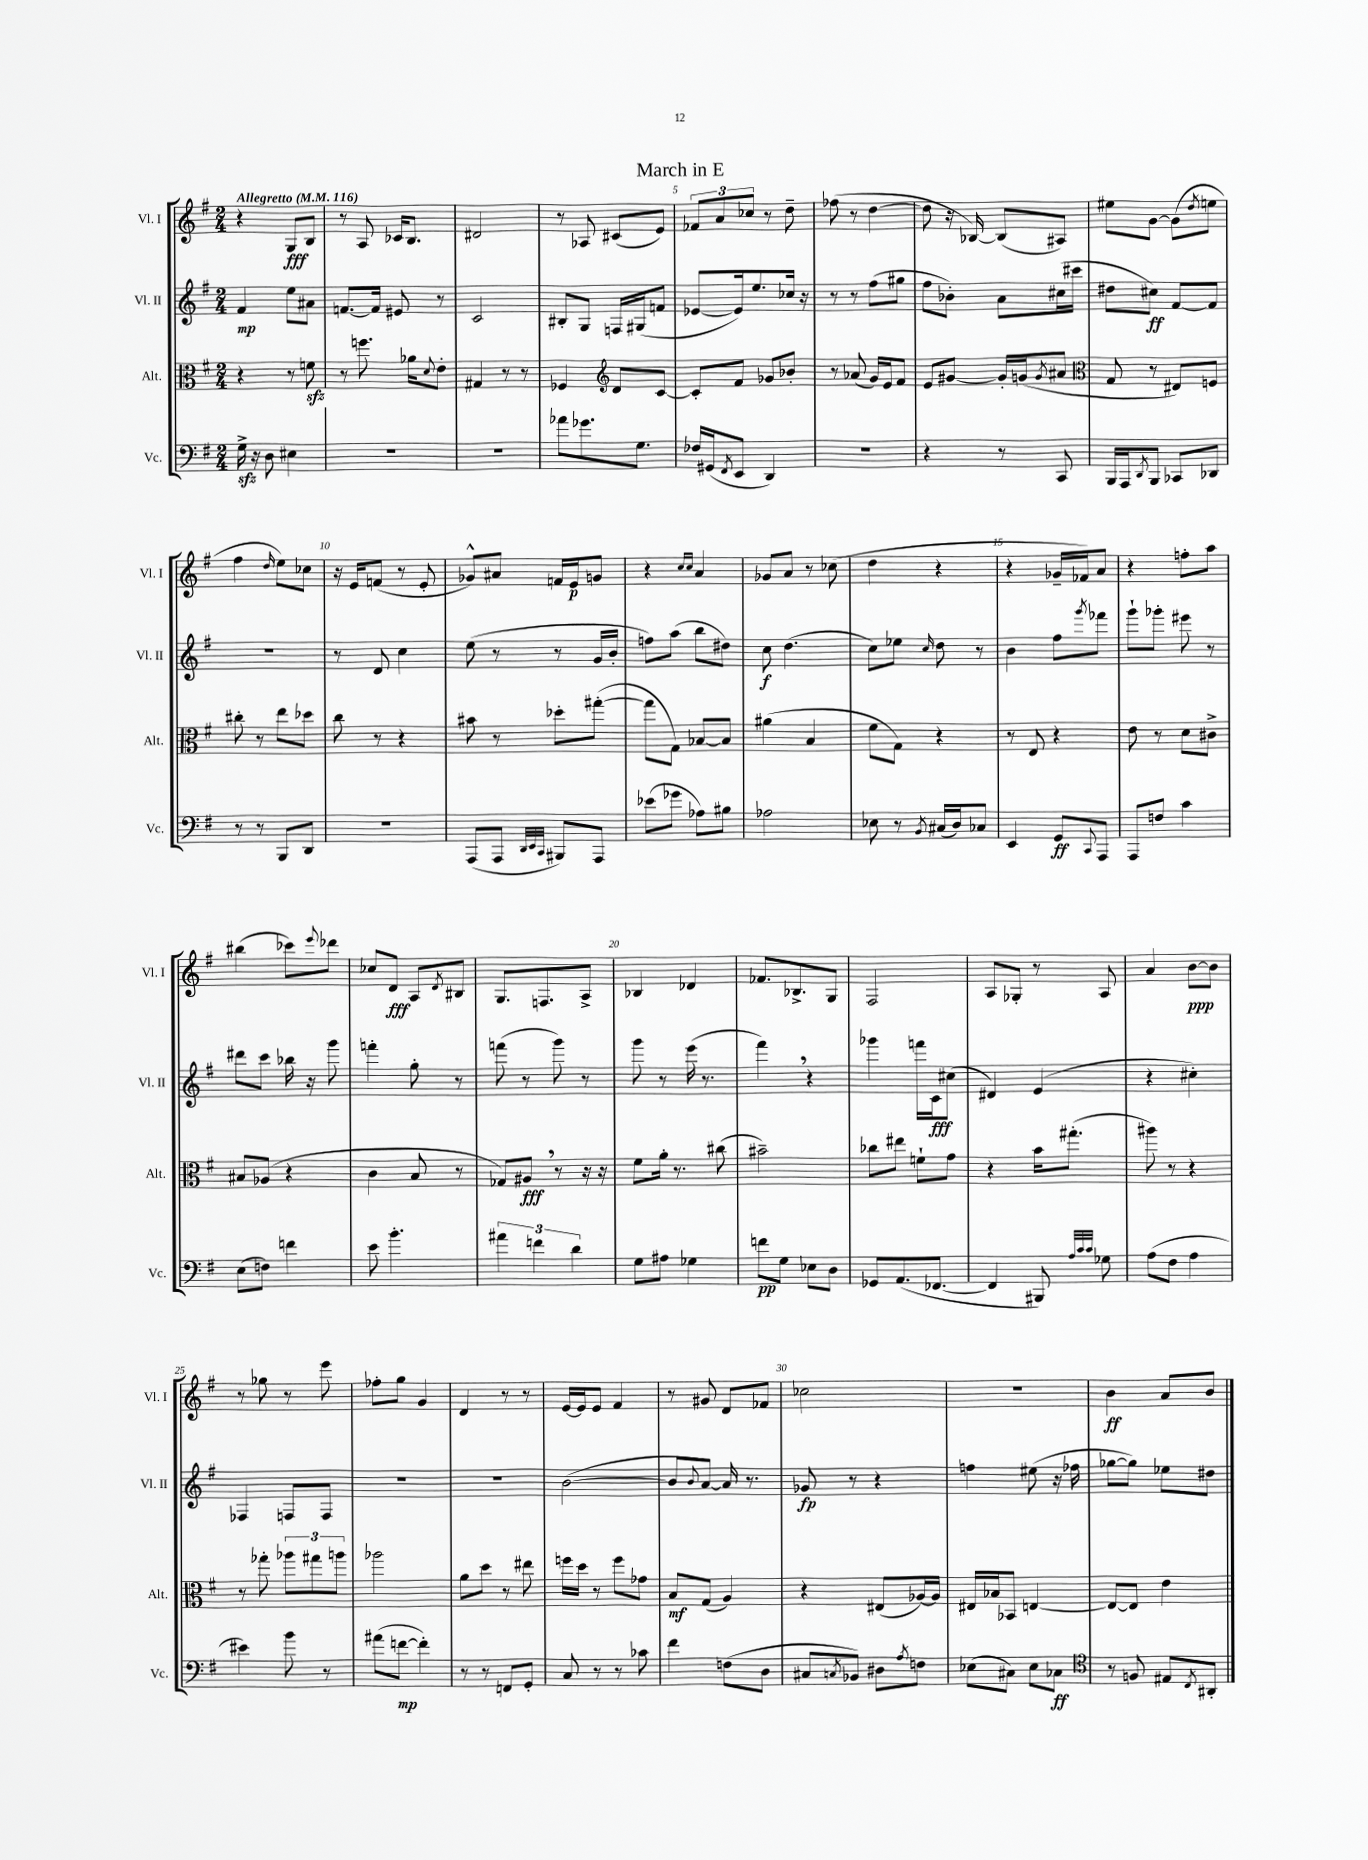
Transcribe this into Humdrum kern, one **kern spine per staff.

**kern	**dynam	**kern	**dynam	**kern	**dynam	**kern	**dynam
*part4	*part4	*part3	*part3	*part2	*part2	*part1	*part1
*staff4	*staff4	*staff3	*staff3	*staff2	*staff2	*staff1	*staff1
*I"Vc.	*	*I"Alt.	*	*I"Vl. II	*	*I"Vl. I	*
*I'Vc.	*	*I'Alt.	*	*I'Vl. II	*	*I'Vl. I	*
*clefF4	*	*clefC3	*	*clefG2	*	*clefG2	*
*k[f#]	*	*k[f#]	*	*k[f#]	*	*k[f#]	*
*M2/4	*	*M2/4	*	*M2/4	*	*M2/4	*
*MM116	*	*MM116	*	*MM116	*	*MM116	*
=1	=1	=1	=1	=1	=1	=1	=1
!	!	!	!	!	!	!LO:TX:a:B:t=Allegretto	!
16Gzz^\	.	4r	.	4f#/	mp	4r	.
16r	.	.	.	.	.	.	.
8D\	.	.	.	.	.	.	.
4E#X\	.	8r	.	8ee\L	.	8G/L	fff
.	.	8fnzz\	.	8a#X\J	.	8B/J	.
=2	=2	=2	=2	=2	=2	=2	=2
2r	.	8r	.	[8.fn/L	.	8r	.
.	.	8.ffn\	.	.	.	8A/	.
.	.	.	.	16f/Jk]	.	.	.
.	.	.	.	8e#X/	.	16c-X/KL	.
.	.	16a-X\KL	.	.	.	8.B/J	.
.	.	8qqd/	.	.	.	.	.
.	.	8e'\J	.	8r	.	.	.
=3	=3	=3	=3	=3	=3	=3	=3
2r	.	4G#X/	.	2c/	.	2d#X/	.
.	.	8r	.	.	.	.	.
.	.	8r	.	.	.	.	.
=4	=4	=4	=4	=4	=4	=4	=4
8a-X\L	.	4F-X/	.	8B#X'/L	.	8r	.
8.g-X\	.	.	.	8G/J	.	8A-X/	.
*	*	*clefG2	*	*	*	*	*
.	.	8d/L	.	16Fn/LL	.	(8c#X/L	.
8.G\J	.	.	.	(16G#X/J	.	.	.
.	.	[8c/J	.	8fn/J	.	8e/J)	.
=5	=5	=5	=5	=5	=5	=5	=5
16F-X/LL	.	8c'/L]	.	[8e-X/L	.	12f-X/L	.
(16GG#X/J	.	.	.	.	.	.	.
.	.	.	.	.	.	12a/	.
8qFF#/	.	.	.	.	.	.	.
8EE/J	.	8f#/J	.	16e-/k])	.	.	.
.	.	.	.	.	.	12cc-X/J	.
.	.	.	.	8.ee/	.	.	.
4DD/)	.	8g-X/L	.	.	.	8r	.
.	.	8b-X'/J	.	16cc-X/Jk	.	8dd~\	.
.	.	.	.	16r	.	.	.
=6	=6	=6	=6	=6	=6	=6	=6
2r	.	8r	.	8r	.	(8ff-X\	.
.	.	(8a-X/	.	8r	.	8r	.
.	.	16g/LL)	.	(8ff#\L	.	[4dd\	.
.	.	16e/J	.	.	.	.	.
.	.	8f#/J	.	8gg#X\J	.	.	.
=7	=7	=7	=7	=7	=7	=7	=7
4r	.	8e/L	.	8ff#\L	.	8dd\]	.
.	.	[8g#X/J	.	8b-X'\J)	.	16r	.
.	.	.	.	.	.	[16B-X/)	.
8r	.	16g#'/LL]	.	8a\L	.	(8B-/L]	.
.	.	(16gn/J	.	.	.	.	.
.	.	8qg/	.	.	.	.	.
8CC/	.	8a#X/J	.	(16cc#X\L	.	8A#X/J)	.
.	.	.	.	16ccc#X\JJ	.	.	.
=8	=8	=8	=8	=8	=8	=8	=8
*	*	*clefC3	*	*	*	*	*
16BBB/LL	.	8G/	.	8dd#X\L	.	8ee#X\L	.
16AAA/J	.	.	.	.	.	.	.
8qDD/	.	.	.	.	.	.	.
8BBB/J	.	8r	.	8cc#X\J)	ff	[8g\J	.
8CC-X/L	.	8E#X/L)	.	[8f#/L	.	(8g\L]	.
.	.	.	.	.	.	8qdd/	.
8DD-X/J	.	8Fn/J	.	8f#/J]	.	8een\J	.
!!LO:LB:g=z
=9	=9	=9	=9	=9	=9	=9	=9
8r	.	8cc#X'\	.	2r	.	4ff#\	.
8r	.	8r	.	.	.	.	.
.	.	.	.	.	.	16qqdd/	.
8BBB/L	.	8ee\L	.	.	.	8ee\L)	.
8DD/J	.	8dd-X\J	.	.	.	8cc-X\J	.
=10	=10	=10	=10	=10	=10	=10	=10
2r	.	8cc\	.	8r	.	16r	.
.	.	.	.	.	.	16e/KL	.
.	.	8r	.	8d/	.	(8fn/J	.
.	.	4r	.	4cc\	.	8r	.
.	.	.	.	.	.	8e'/	.
=11	=11	=11	=11	=11	=11	=11	=11
(8AAA/L	.	8b#X\	.	(8ee\	.	8g-X^^/L)	.
8AAA/J	.	8r	.	8r	.	8a#X/J	.
32qqDD/LLL	.	.	.	.	.	.	.
32qqEE/	.	.	.	.	.	.	.
32qqCC/JJJ	.	.	.	.	.	.	.
8BBB#X/L)	.	8dd-X'\L	.	8r	.	16fn/LL	.
.	.	.	.	.	.	16e/J	p
8AAA/J	.	([8gg#X'\J	.	16g/LL	.	8gn/J	.
.	.	.	.	16b'/JJ	.	.	.
=12	=12	=12	=12	=12	=12	=12	=12
(8e-X\L	.	8gg#\L]	.	8ffn\L)	.	4r	.
8g-X\J	.	8G\J)	.	(8aa\J	.	.	.
.	.	.	.	.	.	16qqcc/LL	.
.	.	.	.	.	.	16qqcc/JJ	.
8A-X\L)	.	[8B-X/L	.	8bb\L	.	4a/	.
8B#X\J	.	8B-/J]	.	8dd#X\J)	.	.	.
=13	=13	=13	=13	=13	=13	=13	=13
2A-X\	.	(4a#X\	.	8cc\	f	8g-X/L	.
.	.	.	.	(4.dd\	.	8a/J	.
.	.	4B/	.	.	.	8r	.
.	.	.	.	.	.	(8cc-X\	.
=14	=14	=14	=14	=14	=14	=14	=14
8E-X\	.	8f#\L	.	8cc\L)	.	4dd\	.
8r	.	8G\J)	.	8ee-X\J	.	.	.
8qBB/	.	.	.	16qqcc/	.	.	.
(16C#X/LL	.	4r	.	8dd\	.	4r	.
16D/J)	.	.	.	.	.	.	.
8C-X/J	.	.	.	8r	.	.	.
=15	=15	=15	=15	=15	=15	=15	=15
4EE/	.	8r	.	4b\	.	4r	.
.	.	8E/	.	.	.	.	.
8GG/L	ff	4r	.	8ff#\L	.	16g-X~/LL	.
.	.	.	.	.	.	16f-X/J)	.
8qqCC/	.	.	.	8qggg/	.	.	.
8AAA/J	.	.	.	8fff-X\J	.	8a/J	.
=16	=16	=16	=16	=16	=16	=16	=16
8AAA/L	.	8e\	.	8ggg`\L	.	4r	.
8Fn/J	.	8r	.	8ggg-X'\J	.	.	.
4c\	.	8d\L	.	8eee#X\	.	8ffn'\L	.
.	.	8c#X^\J	.	8r	.	8aa\J	.
!!LO:LB:g=z
=17	=17	=17	=17	=17	=17	=17	=17
(8E\L	.	8B#X/L	.	8ddd#X\L	.	(4bb#X\	.
8Fn\J)	.	(8A-X/J	.	8ccc\J	.	.	.
4fn\	.	4r	.	16bb-X\	.	8ccc-X\L)	.
.	.	.	.	16r	.	.	.
.	.	.	.	.	.	8qqeee/	.
.	.	.	.	8ggg\	.	8ddd-X\J	.
=18	=18	=18	=18	=18	=18	=18	=18
8e\	.	4c\	.	4fffn'\	.	8cc-X/L	.
4.b'\	.	.	.	.	.	8d/J	fff
.	.	8B/	.	8gg'\	.	8A/L	.
.	.	.	.	.	.	8qd/	.
.	.	8r	.	8r	.	8B#X/J	.
=19	=19	=19	=19	=19	=19	=19	=19
6a#X\	.	8G-X/L)	.	(8fffn\	.	8.G/L	.
.	.	8A#X,/J	fff	8r	.	.	.
6fn\	.	.	.	.	.	.	.
.	.	.	.	.	.	8.Fn/	.
.	.	8r	.	8ggg\)	.	.	.
6d\	.	.	.	.	.	.	.
.	.	16r	.	8r	.	8A^/J	.
.	.	16r	.	.	.	.	.
=20	=20	=20	=20	=20	=20	=20	=20
8G\L	.	8f#\L	.	8ggg\	.	4B-X/	.
8A#X\J	.	16a'\Jk	.	8r	.	.	.
.	.	8.r	.	.	.	.	.
4G-X\	.	.	.	(16eee\	.	4d-X/	.
.	.	.	.	8.r	.	.	.
.	.	(8cc#X\	.	.	.	.	.
=21	=21	=21	=21	=21	=21	=21	=21
8fn\L	pp	2b#X~\)	.	4fff#,\)	.	8.f-X/L	.
8G\J	.	.	.	.	.	.	.
.	.	.	.	.	.	8.B-X^/	.
8E-X\L	.	.	.	4r	.	.	.
8D\J	.	.	.	.	.	8G/J	.
=22	=22	=22	=22	=22	=22	=22	=22
8GG-X/L	.	8cc-X\L	.	4ggg-X\	.	2F#/	.
(8.AA/	.	8ee#X\J	.	.	.	.	.
.	.	8fn`\L	.	16fffn\LL	.	.	.
[8.FF-X/J	.	.	.	16c\J	fff	.	.
.	.	8g\J	.	(8cc#X\J	.	.	.
=23	=23	=23	=23	=23	=23	=23	=23
4FF-/]	.	4r	.	4d#X/)	.	8A/L	.
.	.	.	.	.	.	8G-X'/J	.
8BBB#X/)	.	16b\KL	.	(4e/	.	8r	.
.	.	(8.gg#X'\J	.	.	.	.	.
32qqA/LLL	.	.	.	.	.	.	.
32qqc/	.	.	.	.	.	.	.
32qqc/JJJ	.	.	.	.	.	.	.
8G-X\	.	.	.	.	.	8A/	.
=24	=24	=24	=24	=24	=24	=24	=24
(8A\L	.	8aa#X\)	.	4r	.	4a/	.
8F#\J	.	8r	.	.	.	.	.
4A\	.	4r	.	4cc#X'\)	.	[8b\L	ppp
.	.	.	.	.	.	8b\J]	.
!!LO:LB:g=z
=25	=25	=25	=25	=25	=25	=25	=25
4e#X\)	.	8r	.	4F-X/	.	8r	.
.	.	8gg-X'\	.	.	.	8gg-X\	.
8b\	.	12aa-X\L	.	8Fn/L	.	8r	.
.	.	12gg#X\	.	.	.	.	.
8r	.	.	.	8F/J	.	8eee\	.
.	.	12aan\J	.	.	.	.	.
=26	=26	=26	=26	=26	=26	=26	=26
(8a#X\L	.	2aa-X\	.	2r	.	8ff-X'\L	.
[8fn\J	mp	.	.	.	.	8gg\J	.
4f'\])	.	.	.	.	.	4g/	.
=27	=27	=27	=27	=27	=27	=27	=27
8r	.	8a\L	.	2r	.	4d/	.
8r	.	8dd\J	.	.	.	.	.
8FFn/L	.	8r	.	.	.	8r	.
8GG'/J	.	8ee#X\	.	.	.	8r	.
=28	=28	=28	=28	=28	=28	=28	=28
8C/	.	16ffn\LL	.	([2b\	.	[16e/LL	.
.	.	16dd\JJ	.	.	.	16e/J]	.
8r	.	8r	.	.	.	8e/J	.
8r	.	8ff\L	.	.	.	4f#/	.
8c-X\	.	8g-X\J	.	.	.	.	.
=29	=29	=29	=29	=29	=29	=29	=29
4f#\	.	8B/L	mf	8b/L]	.	8r	.
.	.	.	.	8qqb/	.	.	.
.	.	(8G/J	.	[8a/J)	.	8g#X/	.
(8Fn\L	.	4A/)	.	16a/]	.	8d/L	.
.	.	.	.	8.r	.	.	.
8D\J	.	.	.	.	.	8f-X/J	.
=30	=30	=30	=30	=30	=30	=30	=30
8C#X/L	.	4r	.	8g-X/	fp	2cc-X\	.
8qCn/	.	.	.	.	.	.	.
8BB-X/J)	.	.	.	8r	.	.	.
8D#X\L	.	(8E#X/L	.	4r	.	.	.
8qA/	.	.	.	.	.	.	.
8Fn\J	.	[16A-X/L)	.	.	.	.	.
.	.	16A-/JJ]	.	.	.	.	.
=31	=31	=31	=31	=31	=31	=31	=31
(8E-X\L	.	16E#X/LL	.	4ffn\	.	2r	.
.	.	16B-X/J	.	.	.	.	.
8C#X\J)	.	8BB-X/J	.	.	.	.	.
8E-\L	.	[4En/	.	(8ee#X\	.	.	.
8C-X\J	ff	.	.	16r	.	.	.
.	.	.	.	16ff-X\	.	.	.
=32	=32	=32	=32	=32	=32	=32	=32
*clefC4	*	*	*	*	*	*	*
8r	.	8E/L_	.	[8gg-X\L	.	4b\	ff
8Fn/	.	8E/J]	.	8gg-\J])	.	.	.
8E#X/L	.	4e\	.	8ee-X\L	.	8a/L	.
8qC/	.	.	.	.	.	.	.
8AA#X'/J	.	.	.	8dd#X\J	.	8b/J	.
==	==	==	==	==	==	==	==
*-	*-	*-	*-	*-	*-	*-	*-
